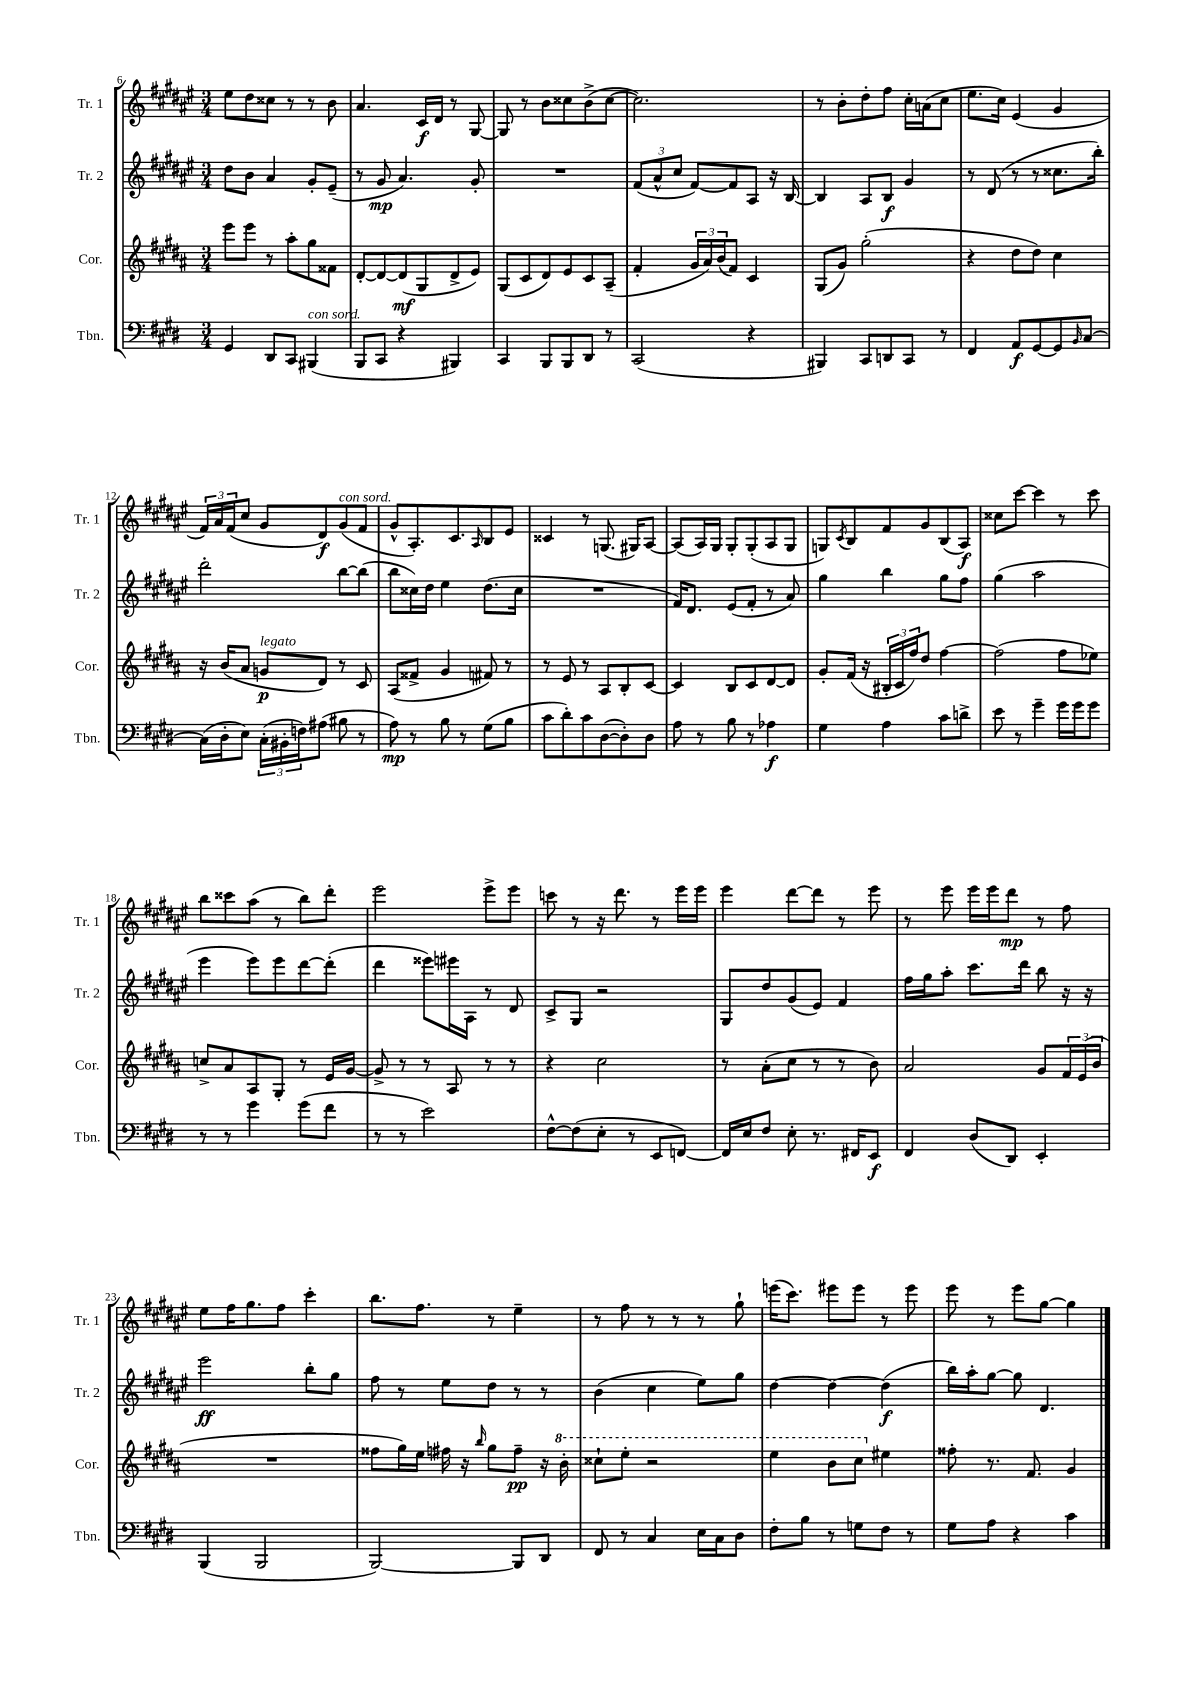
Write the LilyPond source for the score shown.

<<
\new StaffGroup <<
\new Staff = "s0" \with { instrumentName = "Tr. 1" shortInstrumentName = "Tr. 1" } {
    \clef treble \key fis \major \numericTimeSignature \time 3/4
    eis''8 dis''8 cisis''8 r8 r8 b'8 |
    ais'4. cis'16\f dis'16 r8 gis8~ |
    gis8 r8 b'8 cisis''8 b'8->( cisis''8~ |
    cisis''2.) |
    r8 b'8-. dis''8-. fis''8 cis''16-. a'16( cis''8 |
    eis''8. cis''16) eis'4( gis'4 |
    \tuplet 3/2 { fis'16) ais'16 fis'16( } cis''8 gis'8 dis'8\f) gis'8^\markup { \italic "con sord." }( fis'8 |
    gis'8-^ ais8.-.) cis'8. \grace { ais16 } b8 eis'8 |
    cisis'4 r8 g8.( gis16) ais8~ |
    ais8( ais16) gis16 gis8-. gis8-.( ais8 gis8 |
    g8) \acciaccatura { cis'8 } b8 fis'8 gis'8 b8( ais8\f) |
    cisis''8 cis'''8~ cis'''4 r8 cis'''8 |
    b''8 cisis'''8 ais''8( r8 b''8) dis'''8-. |
    eis'''2 eis'''8-> eis'''8 |
    c'''8 r8 r16 dis'''8. r8 eis'''16 eis'''16 |
    eis'''4 dis'''8~ dis'''8 r8 eis'''8 |
    r8 eis'''8 eis'''16 eis'''16 dis'''8\mp r8 fis''8 |
    eis''8 fis''16 gis''8. fis''8 cis'''4-. |
    b''8. fis''8. r8 eis''4-- |
    r8 fis''8 r8 r8 r8 gis''8-! |
    e'''16( cis'''8.) eis'''8 eis'''8 r8 eis'''8 |
    eis'''8 r8 eis'''8 gis''8~ gis''4 \bar "|." |
}
\new Staff = "s1" \with { instrumentName = "Tr. 2" shortInstrumentName = "Tr. 2" } {
    \clef treble \key fis \major \numericTimeSignature \time 3/4
    dis''8 b'8 ais'4 gis'8-. eis'8--( |
    r8 gis'8\mp ais'4.) gis'8-. |
    R2. |
    \tuplet 3/2 { fis'8( ais'8-^ cis''8 } fis'8~) fis'8 ais8 r16 b16~ |
    b4 ais8 b8\f gis'4 |
    r8 dis'8( r8 r8 cisis''8. b''16-.) |
    dis'''2-. b''8~ b''8( |
    b''8 cisis''16) dis''16 eis''4 dis''8.( cisis''16 |
    R2. |
    fis'16) dis'8. eis'8( fis'8-. r8 ais'8) |
    gis''4 b''4 gis''8 fis''8 |
    gis''4( ais''2 |
    eis'''4 eis'''8) eis'''8 dis'''8~ dis'''8-.( |
    dis'''4 eisis'''8) eis'''16 ais16 r8 dis'8 |
    cis'8-> gis8 r2 |
    gis8 dis''8 gis'8( eis'8) fis'4 |
    fis''16 gis''16 ais''8-. cis'''8. dis'''16 b''8 r16 r16 |
    eis'''2\ff b''8-. gis''8 |
    fis''8 r8 eis''8 dis''8 r8 r8 |
    b'4( cis''4 eis''8) gis''8 |
    dis''4~ dis''4~ dis''4\f( |
    b''16) ais''16-. gis''8~ gis''8 dis'4. \bar "|." |
}
\new Staff = "s2" \with { instrumentName = "Cor." shortInstrumentName = "Cor." } {
    \clef treble \key b \major \numericTimeSignature \time 3/4
    e'''8 e'''8 r8 ais''8-. gis''8 fisis'8 |
    dis'8~-. dis'8~ dis'8\mf( gis8 dis'8-> e'8) |
    gis8( cis'8 dis'8) e'8 cis'8 ais8--( |
    fis'4-. \tuplet 3/2 { gis'16 ais'16) b'16( } fis'8) cis'4 |
    gis8( gis'8) gis''2-.( |
    r4 dis''8 dis''8) cis''4 |
    r16 b'16( ais'8 g'8\p^\markup { \italic "legato" } dis'8) r8 cis'8 |
    ais8( fisis'8-> gis'4 fis'8) r8 |
    r8 e'8 r8 ais8 b8-. cis'8~ |
    cis'4 b8 cis'8 dis'8~ dis'8 |
    gis'8-. fis'16( r16 \tuplet 3/2 { bis16-. cis'16 fis''16) } dis''8 fis''4~ |
    fis''2( fis''8 ees''8) |
    c''8-> ais'8 ais8 gis8-. r8 e'16 gis'16~ |
    gis'8-> r8 r8 ais8 r8 r8 |
    r4 cis''2 |
    r8 ais'8-.( cis''8 r8 r8 b'8) |
    ais'2 gis'8 \tuplet 3/2 { fis'16 e'16( b'16 } |
    R2. |
    fisis''8 gis''16) e''16 fis''16 r16 \grace { b''16 } gis''8 fis''8--\pp r16 \ottava #1 b''16-. |
    cisis'''8-! e'''8-. r2 |
    e'''4 b''8 cis'''8 \ottava #0 eis''4 |
    fisis''8-. r8. fis'8. gis'4 \bar "|." |
}
\new Staff = "s3" \with { instrumentName = "Tbn." shortInstrumentName = "Tbn." } {
    \clef bass \key e \major \numericTimeSignature \time 3/4
    gis,4 dis,8 cis,8 bis,,4^\markup { \italic "con sord." }( |
    b,,8 cis,8 r4 bis,,4) |
    cis,4 b,,8 b,,8 dis,8 r8 |
    cis,2( r4 |
    bis,,4) cis,8 d,8 cis,8 r8 |
    fis,4 a,8\f gis,8~ gis,8 \grace { b,16 } cis8~ |
    cis16( dis16-. e8) \tuplet 3/2 { cis16-.( bis,16-. f16) } ais8( bis8 r8 |
    a8\mp) r8 b8 r8 gis8( b8 |
    cis'8 dis'8-.) cis'8 dis8~( dis8-.) dis8 |
    a8 r8 b8 r8 aes4\f |
    gis4 a4 cis'8 d'8-> |
    e'8 r8 gis'4-- gis'16 gis'16 gis'8 |
    r8 r8 gis'4 gis'8( fis'8 |
    r8 r8 e'2) |
    fis8~-^ fis8( e8-. r8 e,8 f,8~) |
    f,16 e16 fis8 e8-. r8. fis,16 e,8\f |
    fis,4 dis8( dis,8) e,4-. |
    b,,4( b,,2 |
    b,,2~) b,,8 dis,8 |
    fis,8 r8 cis4 e16 cis16 dis8 |
    fis8-. b8 r8 g8 fis8 r8 |
    gis8 a8 r4 cis'4 \bar "|." |
}
>>
>>
\layout { \context { \Score currentBarNumber = #6 } }
